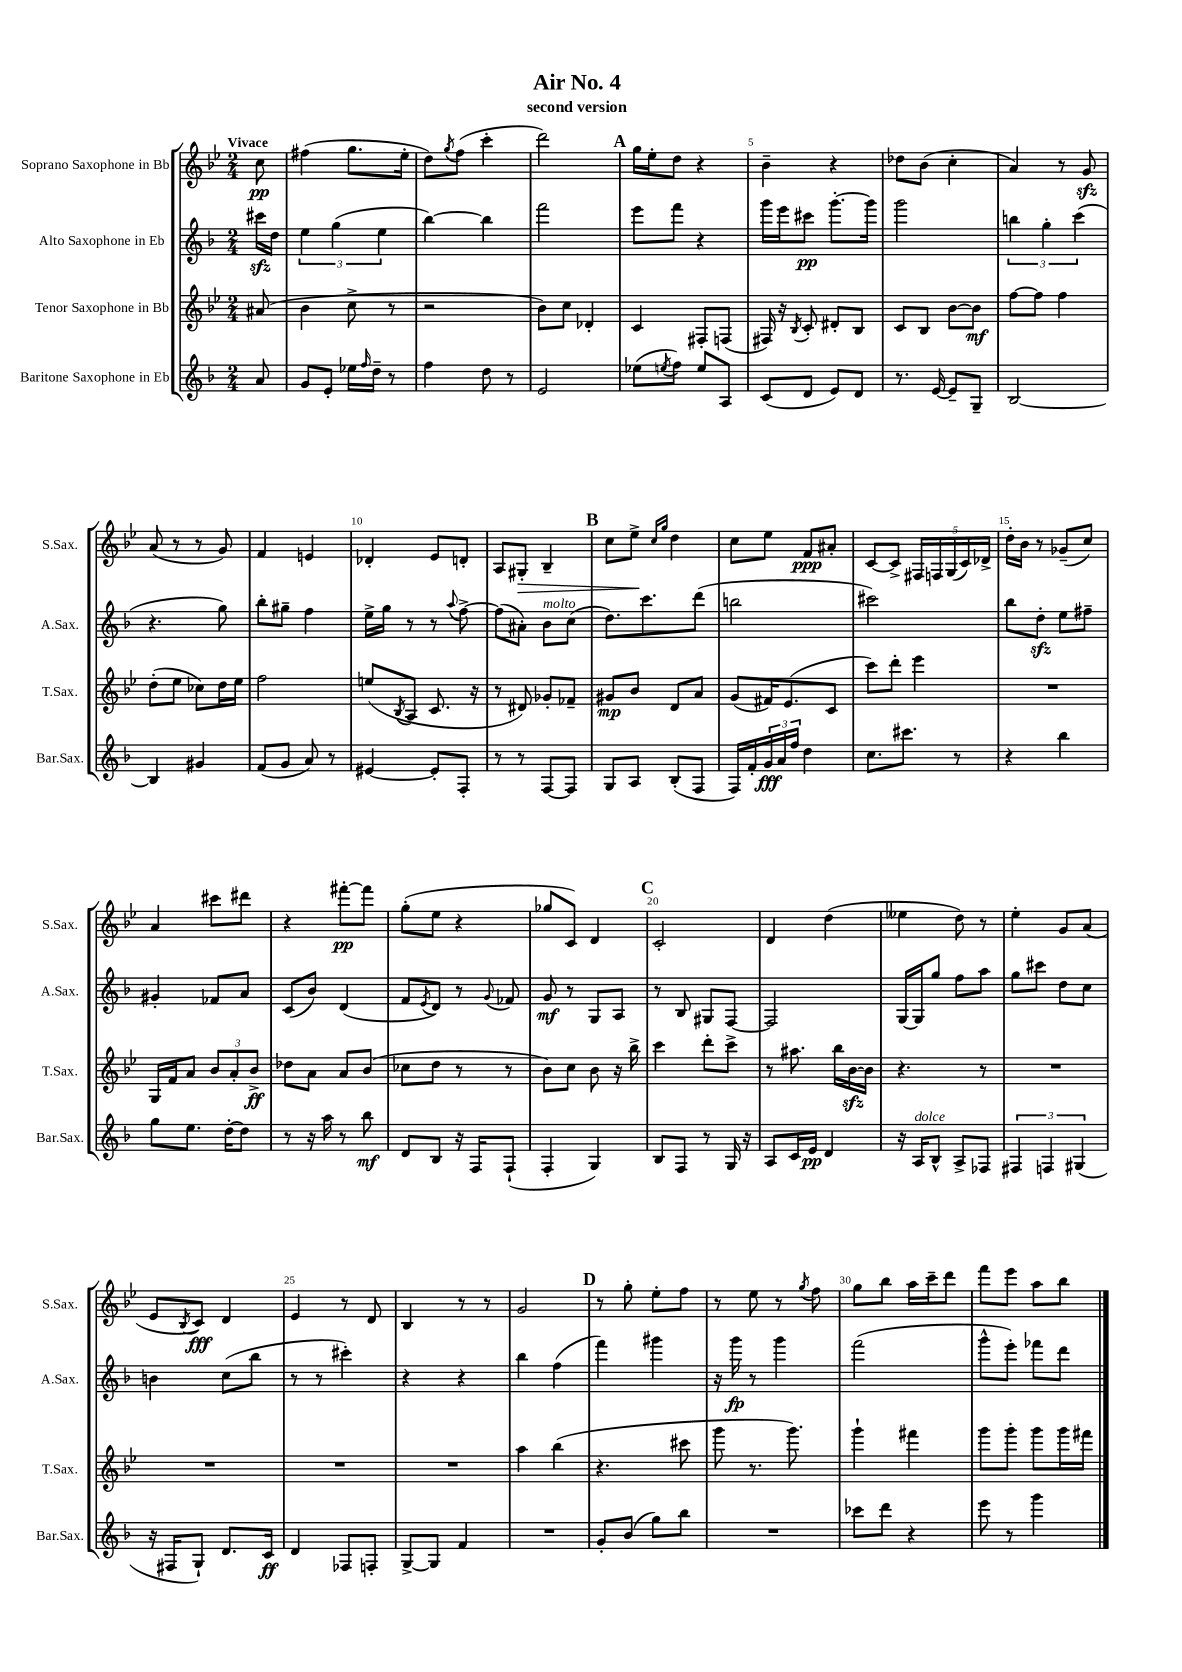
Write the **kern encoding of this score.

**kern	**kern	**kern	**kern
*staff4	*staff3	*staff2	*staff1
*clefG2	*clefG2	*clefG2	*clefG2
*k[b-]	*k[b-e-]	*k[b-]	*k[b-e-]
*M2/4	*M2/4	*M2/4	*M2/4
8a/	(8a#/	16ccc#\LL	8cc\
.	.	16dd\JJ	.
=	=	=	=
8g/L	4b-\	6ee\	(4ff#\
8e'/J	.	.	.
.	.	(6gg\	.
16ee-\LL	8cc^\	.	8.gg\L
16qqff/	.	.	.
16dd~\JJ	.	.	.
.	.	6ee\	.
8r	8r	.	.
.	.	.	16ee-'\Jk
=	=	=	=
4ff\	2r	[4bb-\)	8dd\L)
.	.	.	8qgg/
.	.	.	(8ff\J
8dd\	.	4bb-\]	4ccc'\
8r	.	.	.
=	=	=	=
2e/	8b-\L)	2fff\	2ddd\)
.	8cc\J	.	.
.	4d-'/	.	.
=	=	=	=
(8ee-\L	4c/	8eee\L	16gg\LL
.	.	.	16ee-'\J
8qee/	.	.	.
8ff\J)	.	8fff\J	8dd\J
8ee/L	8F#'/L	4r	4r
8A/J	(8F/J	.	.
=	=	=	=
(8c/L	16F#/)	16ggg\LL	4b-~\
.	16r	16eee\J	.
.	8qB-/	.	.
8d/J	8c'/	8ccc#\J	.
8e/L)	8d#'/L	[8.ggg'\L	4r
8d/J	8B-/J	.	.
.	.	16ggg\]Jk	.
=	=	=	=
8.r	8c/L	2ggg\	8dd-\L
.	8B-/J	.	(8b-\J
[16e/	.	.	.
8e~/]L	[8b-\L	.	4cc'\
8G~/J	8b-\]J	.	.
=	=	=	=
[2B-/	[8ff\L	6bb\	4a/)
.	8ff\]J	.	.
.	.	6gg'\	.
.	4ff\	.	8r
.	.	(6ccc\	.
.	.	.	8g/
=	=	=	=
4B-/]	(8dd'\L	4.r	(8a/
.	8ee-\J	.	8r
4g#/	8cc-\L)	.	8r
.	16dd\L	8gg\)	8g/)
.	16ee-\JJ	.	.
=	=	=	=
(8f/L	2ff\	8bb-'\L	4f/
8g/J	.	8gg#~\J	.
8a/)	.	4ff\	4e/
8r	.	.	.
=	=	=	=
[4e#/	(8ee/L	16ee^\LL	4d-'/
.	.	16gg\JJ	.
.	8qB-/	.	.
.	8A/J	8r	.
8e#'/]L	8.c/	8r	8e-/L
.	.	8qqaa/	.
8F'/J	.	[8ff^\	8d'/J
.	16r	.	.
=	=	=	=
8r	8r	(8ff\]L	8A/L
8r	8d#/)	8a#'\J)	8G#'/J
[8F/L	8g-'/L	8b-\L	4B-~/
8F/]J	8f-~/J	(8cc\J	.
=	=	=	=
8G/L	8g#/L	8.dd\L)	8cc\L
8A/J	8b-/J	.	8ee-^\J
.	.	8.ccc\	.
.	.	.	16qqcc/LL
.	.	.	16qqgg/JJ
(8B-'/L	8d/L	.	4dd\
8F/J	8a/J	(8ddd\J	.
=	=	=	=
16F/LL)	(8g/L	2bb\	8cc\L
16f'/	.	.	.
24g/	16f#/K)	.	8ee-\J
24a/	.	.	.
.	(8.e-/	.	.
24ff/JJ	.	.	.
4dd\	.	.	8f/L
.	8c/J	.	8a#'/J
=	=	=	=
8.cc\L	8ccc\L)	2ccc#\)	[8c/L
.	8ddd'\J	.	8c^/]J
8.ccc#\J	.	.	.
.	4eee-\	.	20F#/LL
.	.	.	20F/
.	.	.	(20G/
8r	.	.	.
.	.	.	20c/)
.	.	.	20d-^/JJ
=	=	=	=
4r	2r	8bb-\L	16dd'\LL
.	.	.	16b-\JJ
.	.	8dd'\J	8r
4bb-\	.	8ee\L	(8g-~/L
.	.	8ff#~\J	8cc/J)
=	=	=	=
8gg\L	16G/LL	4g#'/	4a/
.	16f/J	.	.
8.ee\J	8a/J	.	.
.	12b-/L	8f-/L	8ccc#\L
[16dd'\LK	.	.	.
.	12a'/	.	.
8dd\]J	.	8a/J	8ddd#\J
.	12b-^/J	.	.
=	=	=	=
8r	8dd-\L	(8c/L	4r
16r	8a\J	8b-/J)	.
16aa\	.	.	.
8r	8a/L	(4d/	[8fff#'\L
8bb-\	(8b-/J	.	8fff#\]J
=	=	=	=
8d/L	8cc-\L	8f/L	(8gg'\L
.	.	8qe/	.
8B-/J	8dd\J	8d/J)	8ee-\J
16r	8r	8r	4r
16F/LK	.	.	.
.	.	8qqg/	.
(8F`/J	8r	8f-/	.
=	=	=	=
4F'/	8b-\L)	8g/	8gg-/L
.	8cc\J	8r	8c/J)
4G/)	8b-\	8G/L	4d/
.	16r	8A/J	.
.	16bb-^\	.	.
=	=	=	=
8B-/L	4ccc\	8r	2c'/
8F/J	.	8B-/	.
8r	8ddd'\L	8G#/L	.
16G/	8ccc^\J	[8F/J	.
16r	.	.	.
=	=	=	=
8A/L	8r	2F/]	4d/
16c/L	8.aa#\	.	.
16e/JJ	.	.	.
4d/	.	.	(4dd\
.	16bb-\LL	.	.
.	[16b-\	.	.
.	16b-\]JJ	.	.
=	=	=	=
16r	4.r	[16G/LL	4ee--\
16A/LK	.	16G/]J	.
8B-^^/J	.	8gg/J	.
8A^/L	.	8ff\L	8dd\)
8F-/J	8r	8aa\J	8r
=	=	=	=
6F#/	2r	8gg\L	4ee-'\
.	.	8ccc#\J	.
6F/	.	.	.
.	.	8dd\L	8g/L
(6G#/	.	.	.
.	.	8cc\J	(8a/J
=	=	=	=
16r	2r	4b\	8e-/L
16F#/LK	.	.	.
.	.	.	8qB-/
8G`/J)	.	.	8c/J)
8.d/L	.	(8cc\L	4d/
.	.	8bb-\J	.
16c/Jk	.	.	.
=	=	=	=
4d/	2r	8r	4e-/
.	.	8r	.
8F-/L	.	4ccc#'\)	8r
8F'/J	.	.	8d/
=	=	=	=
[8G^/L	2r	4r	4B-/
8G/]J	.	.	.
4f/	.	4r	8r
.	.	.	8r
=	=	=	=
2r	4aa\	4bb-\	2g/
.	(4bb-\	(4ff\	.
=	=	=	=
8g'/L	4.r	4fff\)	8r
(8b-/J	.	.	8gg'\
8gg\L)	.	4ggg#\	8ee-'\L
8bb-\J	8ccc#\	.	8ff\J
=	=	=	=
2r	8ggg\	16r	8r
.	.	16ggg\	.
.	8.r	8r	8ee-\
.	.	4ggg\	8r
.	8.ggg\)	.	.
.	.	.	8qgg/
.	.	.	8ff\
=	=	=	=
8ccc-\L	4ggg`\	(2fff\	8gg\L
8ddd\J	.	.	8bb-\J
4r	4fff#\	.	16aa\LL
.	.	.	16ccc~\J
.	.	.	8ddd\J
=	=	=	=
8eee\	8ggg\L	8ggg^^\L	8fff\L
8r	8ggg'\J	8eee'\J)	8eee-\J
4ggg\	8ggg\L	8fff-\L	8aa\L
.	16ggg\L	8ddd\J	8bb-\J
.	16fff#\JJ	.	.
==	==	==	==
*-	*-	*-	*-
